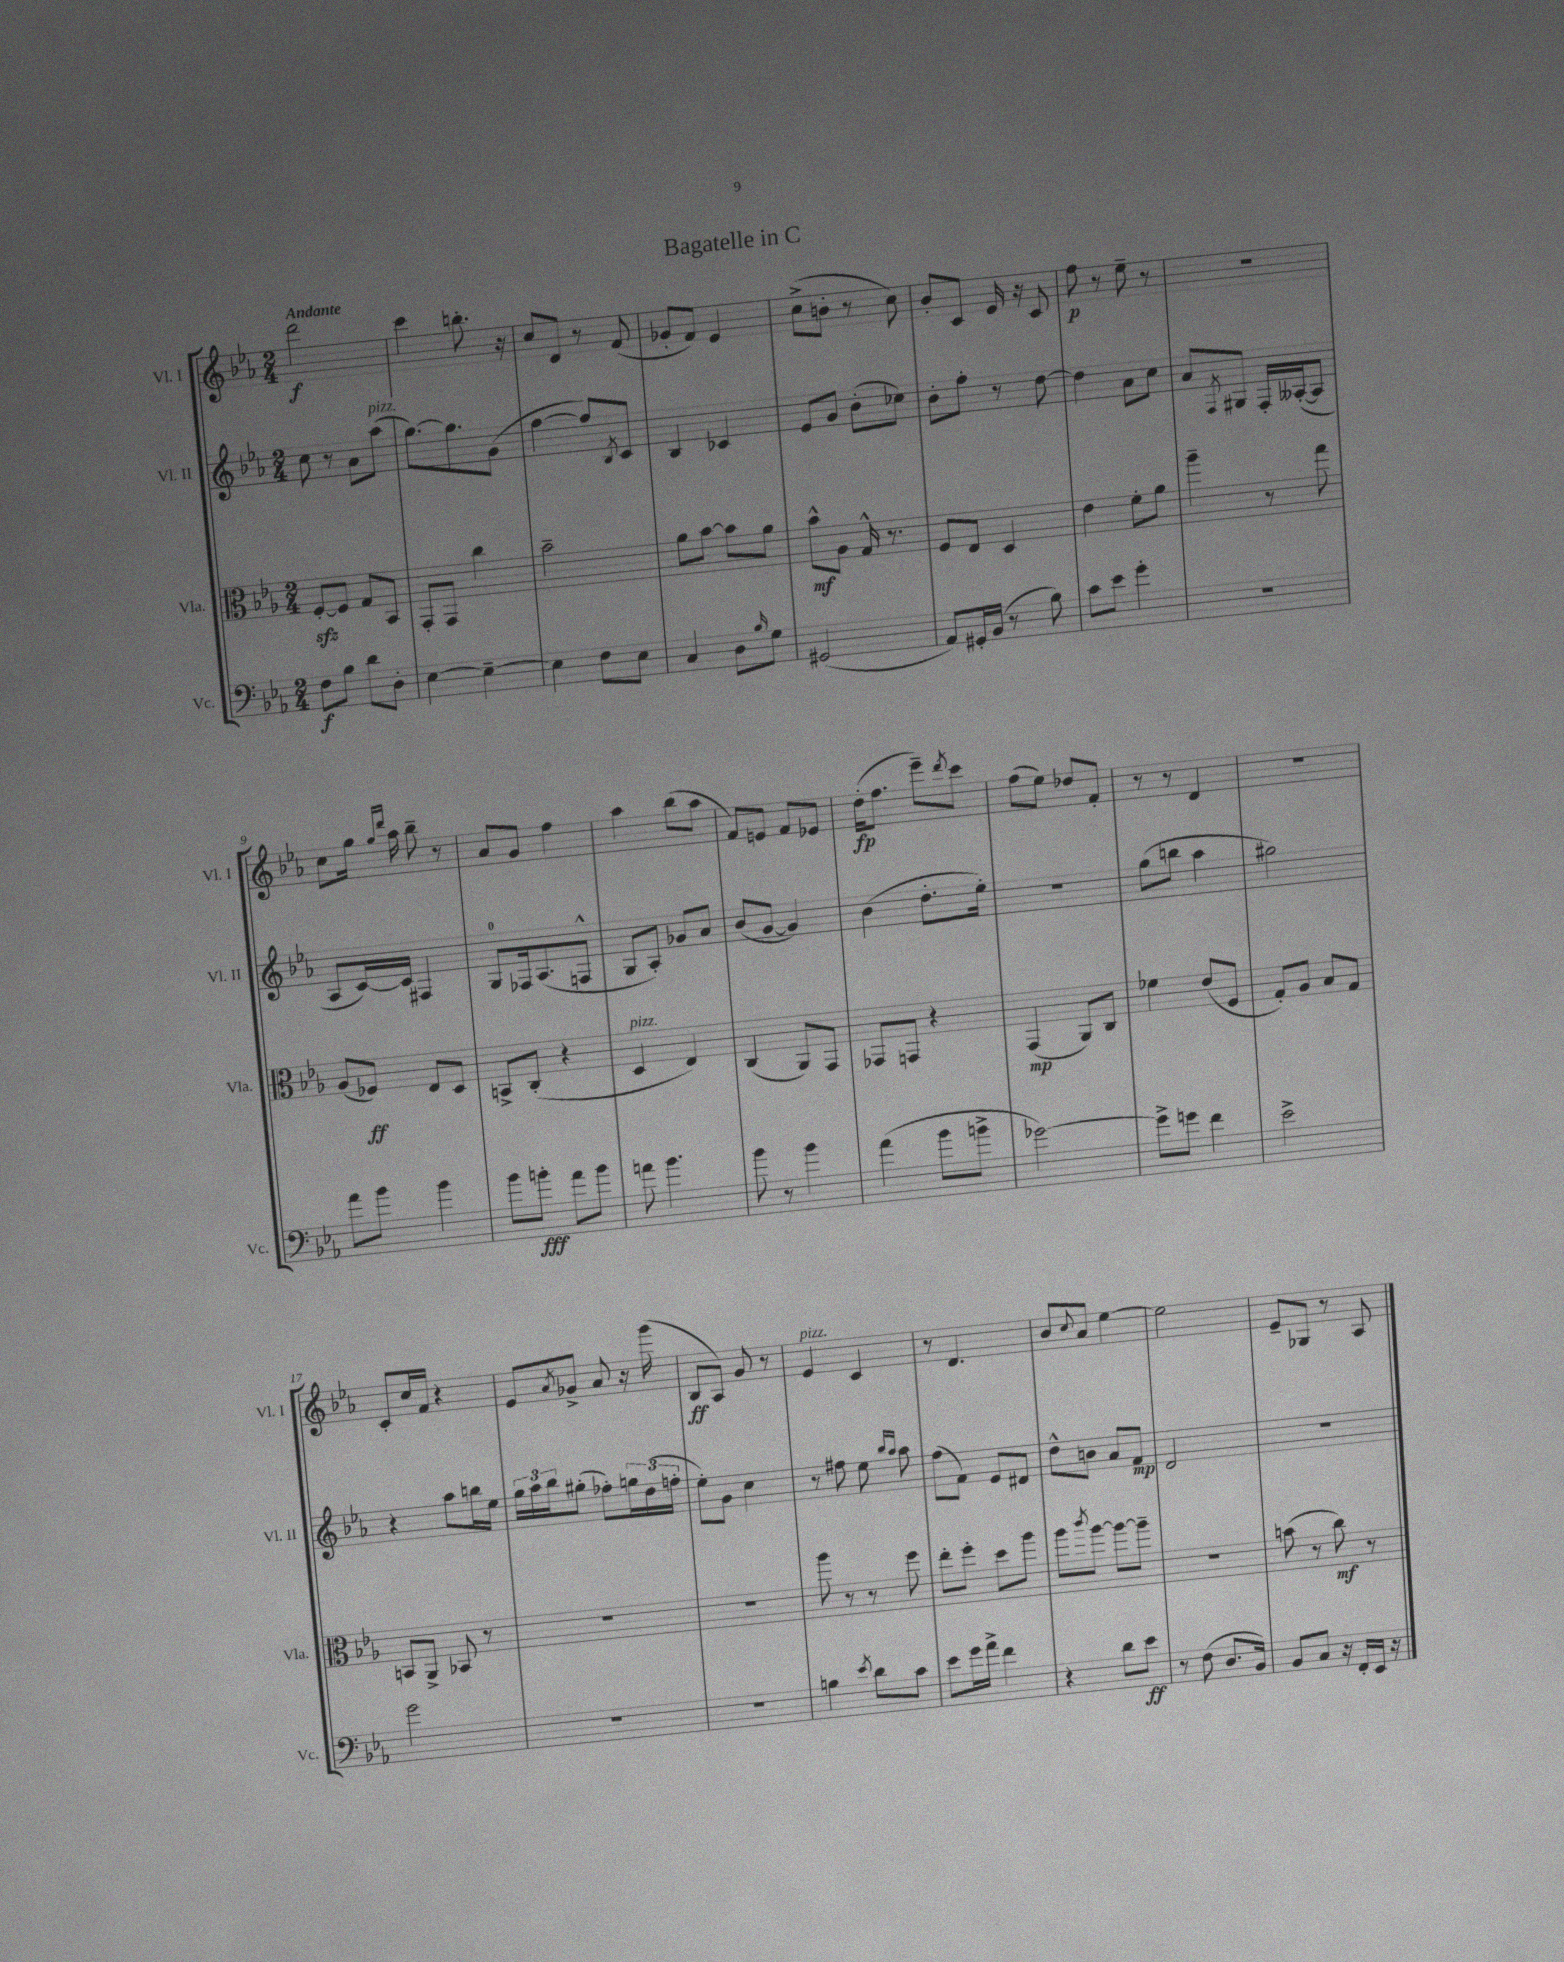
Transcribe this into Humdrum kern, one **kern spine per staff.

**kern	**dynam	**kern	**dynam	**kern	**dynam	**kern	**dynam
*part4	*part4	*part3	*part3	*part2	*part2	*part1	*part1
*staff4	*staff4	*staff3	*staff3	*staff2	*staff2	*staff1	*staff1
*I"Vc.	*	*I"Vla.	*	*I"Vl. II	*	*I"Vl. I	*
*I'Vc.	*	*I'Vla.	*	*I'Vl. II	*	*I'Vl. I	*
*clefF4	*	*clefC3	*	*clefG2	*	*clefG2	*
*k[b-e-a-]	*	*k[b-e-a-]	*	*k[b-e-a-]	*	*k[b-e-a-]	*
*M2/4	*	*M2/4	*	*M2/4	*	*M2/4	*
=1	=1	=1	=1	=1	=1	=1	=1
!	!	!	!	!	!	!LO:TX:a:B:t=Andante	!
8F\L	f	[8Fzz'/L	.	8cc\	.	2ddd\	f
8B-\J	.	8F/J]	.	8r	.	.	.
8d\L	.	8G/L	.	8a-\L	.	.	.
!	!	!	!	!LO:TX:a:i:t=pizz.	!	!	!
8D'\J	.	8BB-/J	.	(8aa-\J	.	.	.
=2	=2	=2	=2	=2	=2	=2	=2
[4E-\	.	8GG'/L	.	[8.gg\L)	.	4ccc\	.
.	.	8GG/J	.	.	.	.	.
.	.	.	.	8.gg\]	.	.	.
4E-~\_	.	4cc\	.	.	.	8.bbn'\	.
.	.	.	.	(8g\J	.	.	.
.	.	.	.	.	.	16r	.
=3	=3	=3	=3	=3	=3	=3	=3
4E-\]	.	2b-~\	.	[4ff\	.	8cc/L	.
.	.	.	.	.	.	8d/J	.
8F\L	.	.	.	8ff/L])	.	8r	.
.	.	.	.	8qB-/	.	.	.
8E-\J	.	.	.	8c/J	.	(8f/	.
=4	=4	=4	=4	=4	=4	=4	=4
4C/	.	8a-\L	.	4B-/	.	8g-X'/L	.
.	.	[8b-\J	.	.	.	8f/J)	.
8D\L	.	8b-\L]	.	4c-X/	.	4e-/	.
16qqB-/	.	.	.	.	.	.	.
8G\J	.	8a-\J	.	.	.	.	.
=5	=5	=5	=5	=5	=5	=5	=5
(2GG#X/	.	8b-^^\L	mf	8e-/L	.	(8cc^\L	.
.	.	8A-\J	.	8g/J	.	8bn'\J	.
.	.	16G^^/	.	(8b-'\L	.	8r	.
.	.	8.r	.	.	.	.	.
.	.	.	.	8cc-X\J)	.	8cc\)	.
=6	=6	=6	=6	=6	=6	=6	=6
8AA-/L)	.	8F/L	.	8b-'\L	.	8b-'/L	.
16GG#X'/L	.	8E-/J	.	8ff'\J	.	8c/J	.
(16BB-/JJ	.	.	.	.	.	.	.
8r	.	4D/	.	8r	.	16e-/	.
.	.	.	.	.	.	16r	.
8B-\)	.	.	.	[8dd\	.	8c/	.
=7	=7	=7	=7	=7	=7	=7	=7
8c\L	.	4e-\	.	4dd\]	.	8ff\	p
8e-\J	.	.	.	.	.	8r	.
4g'\	.	8f'\L	.	8a-\L	.	8ee-~\	.
.	.	8a-\J	.	8cc\J	.	8r	.
=8	=8	=8	=8	=8	=8	=8	=8
2r	.	4aa-~\	.	8a-/L	.	2r	.
.	.	.	.	8qF/	.	.	.
.	.	.	.	8G#X/J	.	.	.
.	.	8r	.	16F'/LL	.	.	.
.	.	.	.	([16A--X'/J	.	.	.
.	.	8gg\	.	8A--/J]	.	.	.
!!LO:LB:g=z
=9	=9	=9	=9	=9	=9	=9	=9
8a-\L	.	(8A-/L	.	8A-/L	.	8cc\L	.
8b-\J	.	8F-X/J)	ff	[16c/L)	.	16gg\Jk	.
.	.	.	.	.	.	16qqgg/LL	.
.	.	.	.	.	.	16qqddd/JJ	.
.	.	.	.	16c/JJ]	.	16aa-\	.
4b-\	.	8E-/L	.	4F#X/	.	8bb-~\	.
.	.	8D/J	.	.	.	8r	.
=10	=10	=10	=10	=10	=10	=10	=10
8b-\L	.	8BBn^/L	.	8G/L	.	8a-/L	.
8bn'\J	fff	(8C'/J	.	16F-X/k	.	8g/J	.
.	.	.	.	(8.A-/	.	.	.
8a-\L	.	4r	.	.	.	4ff\	.
8b\J	.	.	.	8Fn^^/J	.	.	.
=11	=11	=11	=11	=11	=11	=11	=11
!	!	!LO:TX:a:i:t=pizz.	!	!	!	!	!
8an\	.	4D/	.	8G/L	.	4aa-\	.
4.b-\	.	.	.	8A-'/J)	.	.	.
.	.	4E-/)	.	8g-X/L	.	(8bb-\L	.
.	.	.	.	8a-/J	.	8aa-\J	.
=12	=12	=12	=12	=12	=12	=12	=12
8b-\	.	(4C/	.	(8b-/L	.	8f/L)	.
8r	.	.	.	[8g/J	.	8en/J	.
4b-\	.	8AA-/L)	.	4g/])	.	8f/L	.
.	.	8GG/J	.	.	.	8e-X/J	.
=13	=13	=13	=13	=13	=13	=13	=13
(4a-\	.	8GG-X/L	.	(4b-\	.	(16dd'\KL	fp
.	.	.	.	.	.	8.ff\J	.
.	.	8GGn/J	.	.	.	.	.
8b-\L	.	4r	.	8.dd'\L	.	8eee-~\L)	.
.	.	.	.	.	.	8qddd/	.
8bn^\J	.	.	.	.	.	8ccc\J	.
.	.	.	.	16ee-'\Jk)	.	.	.
=14	=14	=14	=14	=14	=14	=14	=14
[2g-X\)	.	(4GG/	mp	2r	.	(8ff\L	.
.	.	.	.	.	.	8ee-\J)	.
.	.	8AA-/L)	.	.	.	8dd-X/L	.
.	.	8C/J	.	.	.	8f'/J	.
=15	=15	=15	=15	=15	=15	=15	=15
8g-^\L]	.	4f-X\	.	(8gg\L	.	8r	.
8gn\J	.	.	.	8bbn\J	.	8r	.
4f\	.	(8e-/L	.	4aa-\	.	4d/	.
.	.	8F/J	.	.	.	.	.
=16	=16	=16	=16	=16	=16	=16	=16
2e-^\	.	8G'/L)	.	2gg#X\)	.	2r	.
.	.	8A-/J	.	.	.	.	.
.	.	8B-/L	.	.	.	.	.
.	.	8G/J	.	.	.	.	.
!!LO:LB:g=z
=17	=17	=17	=17	=17	=17	=17	=17
2g\	.	8BBn/L	.	4r	.	8c'/L	.
.	.	8AA-^/J	.	.	.	16cc/L	.
.	.	.	.	.	.	16f/JJ	.
.	.	8BB-X/	.	8aa-\L	.	4r	.
.	.	8r	.	16bbn\L	.	.	.
.	.	.	.	16ee-\JJ	.	.	.
=18	=18	=18	=18	=18	=18	=18	=18
2r	.	2r	.	24gg\LL	.	8e-/L	.
.	.	.	.	24aa-\	.	.	.
.	.	.	.	24bb-\J	.	.	.
.	.	.	.	.	.	8qa-/	.
.	.	.	.	(8gg#X'\J	.	8g-X^/J	.
.	.	.	.	8ff-X'\L)	.	8a-/	.
.	.	.	.	24ggn\L	.	16r	.
.	.	.	.	(24dd\	.	.	.
.	.	.	.	.	.	(16ggg\	.
.	.	.	.	24ffn'\JJ	.	.	.
=19	=19	=19	=19	=19	=19	=19	=19
2r	.	2r	.	8ee-'\L)	.	8B-/L	ff
.	.	.	.	8g\J	.	8A-/J)	.
.	.	.	.	4cc\	.	8g/	.
.	.	.	.	.	.	8r	.
=20	=20	=20	=20	=20	=20	=20	=20
!	!	!	!	!	!	!LO:TX:a:i:t=pizz.	!
4Bn\	.	8aa-\	.	8r	.	4e-/	.
.	.	8r	.	8ff#X\	.	.	.
8qe-/	.	.	.	.	.	.	.
8d\L	.	8r	.	8ee-\	.	4c/	.
.	.	.	.	16qqbb-/LL	.	.	.
.	.	.	.	16qqaa-/JJ	.	.	.
8c\J	.	8ff\	.	8aa-\	.	.	.
=21	=21	=21	=21	=21	=21	=21	=21
8e-\L	.	8ee-'\L	.	(8ff\L	.	8r	.
16g\L	.	8ff'\J	.	8f\J)	.	4.d/	.
16a-^\JJ	.	.	.	.	.	.	.
4f\	.	8dd\L	.	8e-/L	.	.	.
.	.	8aa-\J	.	8d#X/J	.	.	.
=22	=22	=22	=22	=22	=22	=22	=22
4r	.	8aa-\L	.	8dd^^\L	.	8b-/L	.
.	.	8qccc/	.	.	.	8qqcc/	.
.	.	[8aa-\J	.	8bn\J	.	8a-/J	.
8d\L	.	8aa-\L_	.	8a-/L	.	[4ee-\	.
8e-\J	ff	8aa-~\J]	.	8f/J	mp	.	.
=23	=23	=23	=23	=23	=23	=23	=23
8r	.	2r	.	2d/	.	2ee-\]	.
(8F\	.	.	.	.	.	.	.
8.D/L	.	.	.	.	.	.	.
16BB-/Jk)	.	.	.	.	.	.	.
=24	=24	=24	=24	=24	=24	=24	=24
8BB-/L	.	(8bn\	.	2r	.	8e-~/L	.
8C/J	.	8r	.	.	.	8G-X/J	.
16r	.	8cc\)	mf	.	.	8r	.
16FF'/LL	.	.	.	.	.	.	.
16EE-/JJ	.	8r	.	.	.	8A-/	.
16r	.	.	.	.	.	.	.
==	==	==	==	==	==	==	==
*-	*-	*-	*-	*-	*-	*-	*-
